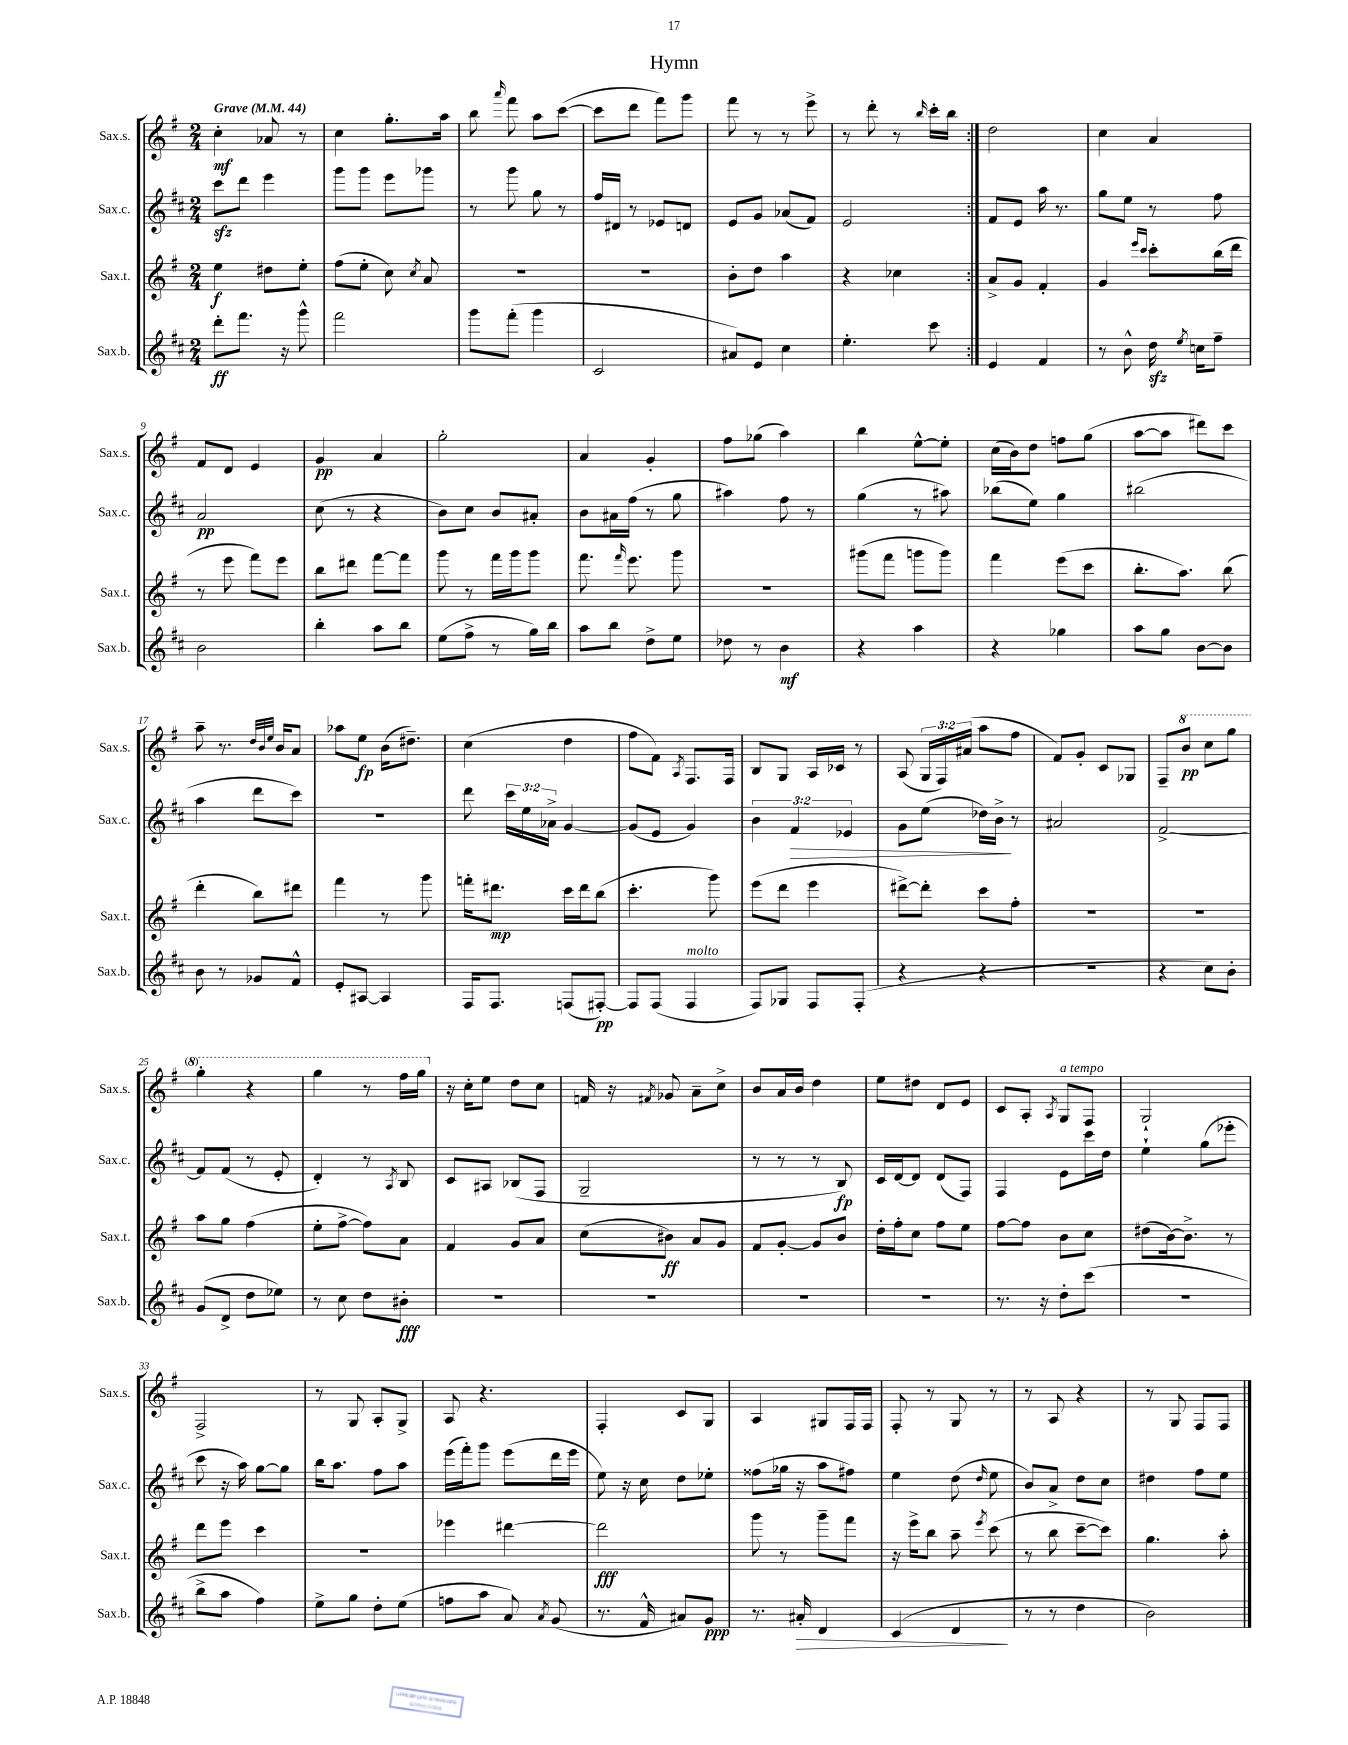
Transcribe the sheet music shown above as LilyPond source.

\header { title = "Hymn" }
<<
\new StaffGroup <<
\new Staff = "s0" \with { instrumentName = "Sax.s." shortInstrumentName = "Sax.s." } {
    \clef treble \key g \major \numericTimeSignature \time 2/4 \override Staff.TupletNumber.text = #tuplet-number::calc-fraction-text \tempo "Grave" 4 = 44
    \autoBeamOff \repeat volta 2 { c''4-.\mf aes'8 r8 |
    c''4 g''8.[-. a''16] |
    b''8 \grace { a'''16 } fis'''8 a''8[ c'''8]~( |
    c'''8[ d'''8] fis'''8[) g'''8] |
    fis'''8 r8 r8 e'''8-> |
    r8 d'''8-. r8 \grace { b''16 } c'''16[-. b''16] | }
    d''2 |
    c''4 a'4 |
    fis'8[ d'8] e'4 |
    g'4\pp a'4 |
    g''2-. |
    a'4 g'4-. |
    fis''8[ ges''8]( a''4) |
    b''4 e''8[~-^ e''8]-. |
    c''16[( b'16) d''8] f''8[ g''8]( |
    a''8[~ a''8] dis'''8[) c'''8] |
    a''8-- r8. \grace { d''32[ b'32 e''32] } b'16[ a'8] |
    aes''8[ e''8]\fp b'16[( dis''8.]--) |
    c''4( d''4 |
    fis''8[ fis'8]) \acciaccatura { a8 } fis8.[ fis16] |
    b8[ g8] a16[ ces'16] r8 |
    a8( \tuplet 3/2 { g16[ fis16) ais'16]( } a''8[ fis''8] |
    fis'8[) g'8]-. c'8[ ges8] |
    fis8[-- \ottava #1 b''8]\pp c'''8[ g'''8] |
    g'''4-. r4 |
    g'''4 r8 fis'''16[ g'''16] \ottava #0 |
    r16 c''16[-. e''8] d''8[ c''8] |
    f'16 r16 \acciaccatura { fis'8 } ges'8 a'8[-- c''8]-> |
    b'8[ a'16 b'16] d''4 |
    e''8[ dis''8] d'8[ e'8] |
    c'8[ a8]-. \acciaccatura { a8 } g8[^\markup { \italic "a tempo" } fis8] |
    g2-! |
    fis2-> |
    r8 g8 a8[-. g8]-> |
    a8 r4. |
    fis4-. c'8[ g8] |
    a4 gis8[ fis16 fis16] |
    fis8-. r8 g8 r8 |
    r8 a8 r4 |
    r8 g8 fis8[ fis8] \bar "|." |
}
\new Staff = "s1" \with { instrumentName = "Sax.c." shortInstrumentName = "Sax.c." } {
    \clef treble \key d \major \numericTimeSignature \time 2/4 \override Staff.TupletNumber.text = #tuplet-number::calc-fraction-text
    \autoBeamOff \repeat volta 2 { cis'''8[\sfz d'''8] e'''4 |
    g'''8[ g'''8] e'''8[ ges'''8] |
    r8 g'''8 g''8 r8 |
    fis''16[ dis'16] r8 ees'8[ d'8] |
    e'8[ g'8] aes'8[( fis'8]) |
    e'2 | }
    fis'8[ e'8] a''16 r8. |
    g''8[ e''8] r8 fis''8 |
    a'2\pp |
    cis''8( r8 r4 |
    b'8[) cis''8] b'8[ ais'8]-. |
    b'8[ ais'16 fis''16]( r8 g''8 |
    ais''4) fis''8 r8 |
    g''4( r8 ais''8) |
    bes''8[( e''8]) g''4 |
    bis''2( |
    a''4 d'''8[ cis'''8]) |
    R2 |
    d'''8 \tuplet 3/2 { cis'''16[ e''16 aes'16]-> } g'4~ |
    g'8[( e'8] g'4) |
    \tuplet 3/2 { b'4 fis'4\> ees'4 } |
    g'8[ e''8]( des''16[) b'16]->\! r8 |
    ais'2 |
    fis'2~-> |
    fis'8[ fis'8]( r8 e'8-. |
    d'4-.) r8 \acciaccatura { a8 } b8 |
    cis'8[ ais8] bes8[( fis8] |
    g2-- |
    r8 r8 r8 b8\fp) |
    cis'16[ d'16~ d'8] d'8[( fis8]) |
    fis4 e'8[ cis'''16 d''16] |
    e''4-! g''8[( ees'''8]-. |
    cis'''8 r16 a''16) g''8[~ g''8] |
    b''16[ a''8.] fis''8[ a''8] |
    e'''16[( fis'''16-.) g'''8] e'''8[( d'''16 e'''16] |
    e''8) r16 cis''16 d''8[ ees''8]-. |
    fisis''8[( ges''16] r16 a''8[ fis''8]) |
    e''4 d''8( \grace { d''16 } e''8 |
    b'8[) a'8]-> d''8[ cis''8] |
    dis''4 fis''8[ e''8] \bar "|." |
}
\new Staff = "s2" \with { instrumentName = "Sax.t." shortInstrumentName = "Sax.t." } {
    \clef treble \key g \major \numericTimeSignature \time 2/4
    \autoBeamOff \repeat volta 2 { e''4\f dis''8[ e''8]-. |
    fis''8[( e''8]-. c''8) \acciaccatura { c''8 } a'8 |
    R2 |
    R2 |
    b'8[-. d''8] a''4 |
    r4 ces''4 | }
    a'8[-> g'8] fis'4-. |
    g'4 \grace { e'''16[ c'''16] } c'''8[-. b''16( d'''16] |
    r8 e'''8 fis'''8[) e'''8] |
    b''8[ dis'''8] fis'''8[~ fis'''8] |
    g'''8 r8 fis'''16[ g'''16 g'''8] |
    fis'''8. \grace { fis'''16 } e'''8. g'''8 |
    R2 |
    gis'''8[( fis'''8] g'''8[ g'''8]) |
    fis'''4 e'''8[( c'''8] |
    b''8.[-. a''8.]) b''8( |
    d'''4-. b''8[) dis'''8] |
    fis'''4 r8 g'''8 |
    f'''16[-. dis'''8.]\mp c'''16[ dis'''16 b''8]( |
    c'''4.-. g'''8) |
    e'''8[( d'''8] e'''4 |
    dis'''8[~->) dis'''8]-. c'''8[ fis''8]-. |
    R2 |
    R2 |
    a''8[ g''8] fis''4( |
    e''8[-. fis''8]~-> fis''8[) a'8] |
    fis'4 g'8[ a'8] |
    c''8[( bis'8]\ff) a'8[ g'8] |
    fis'8[ g'8]~-. g'8[ b'8] |
    d''16[-. fis''16-. c''8] fis''8[ e''8] |
    fis''8[~ fis''8] b'8[ c''8] |
    dis''8[( b'16~) b'8.]-> r8 |
    d'''8[ e'''8] c'''4 |
    R2 |
    ees'''4 dis'''4~ |
    dis'''2\fff |
    g'''8 r8 g'''8[-- fis'''8] |
    r16 e'''16[-> b''8] a''8-- \acciaccatura { e'''8 } c'''8( |
    r8 b''8 c'''8[~-- c'''8]) |
    g''4. a''8-. \bar "|." |
}
\new Staff = "s3" \with { instrumentName = "Sax.b." shortInstrumentName = "Sax.b." } {
    \clef treble \key d \major \numericTimeSignature \time 2/4
    \autoBeamOff \repeat volta 2 { d'''8[-.\ff fis'''8.] r16 g'''8-^ |
    fis'''2 |
    g'''8[ fis'''8]-.( g'''4 |
    cis'2 |
    ais'8[) e'8] cis''4 |
    e''4.-. cis'''8 | }
    e'4 fis'4 |
    r8 b'8-^ d''16\sfz \acciaccatura { e''8 } c''16[ fis''8]-- |
    b'2 |
    b''4-. a''8[ b''8] |
    e''8[( fis''8]-> r8 g''16[) b''16] |
    a''8[ b''8] d''8[-> e''8] |
    des''8 r8 b'4\mf |
    r4 a''4 |
    r4 ges''4 |
    a''8[ g''8] b'8[~ b'8] |
    b'8 r8 ges'8[ fis'8]-^ |
    e'8[-. ais8]~ ais4 |
    fis16[ fis8.] f8[( fis8]~-.\pp) |
    fis8[ fis8]( fis4^\markup { \italic "molto" } |
    fis8[) ges8] fis8[ fis8]-.( |
    r4 r4 |
    R2 |
    r4 cis''8[) b'8]-. |
    g'8[( d'8]-> d''8[ ees''8]) |
    r8 cis''8 d''8[ bis'8]-.\fff |
    R2 |
    R2 |
    R2 |
    R2 |
    r8. r16 d''8[-. cis'''8]( |
    R2 |
    b''8[-> a''8] fis''4) |
    e''8[-> g''8] d''8[-. e''8]( |
    f''8[ a''8] a'8) \acciaccatura { a'8 } g'8( |
    r8. fis'16-^ ais'8[) g'8]\ppp |
    r8. ais'16-.\> d'4 |
    cis'4( d'4\! |
    r8 r8 d''4 |
    b'2) \bar "|." |
}
>>
>>
